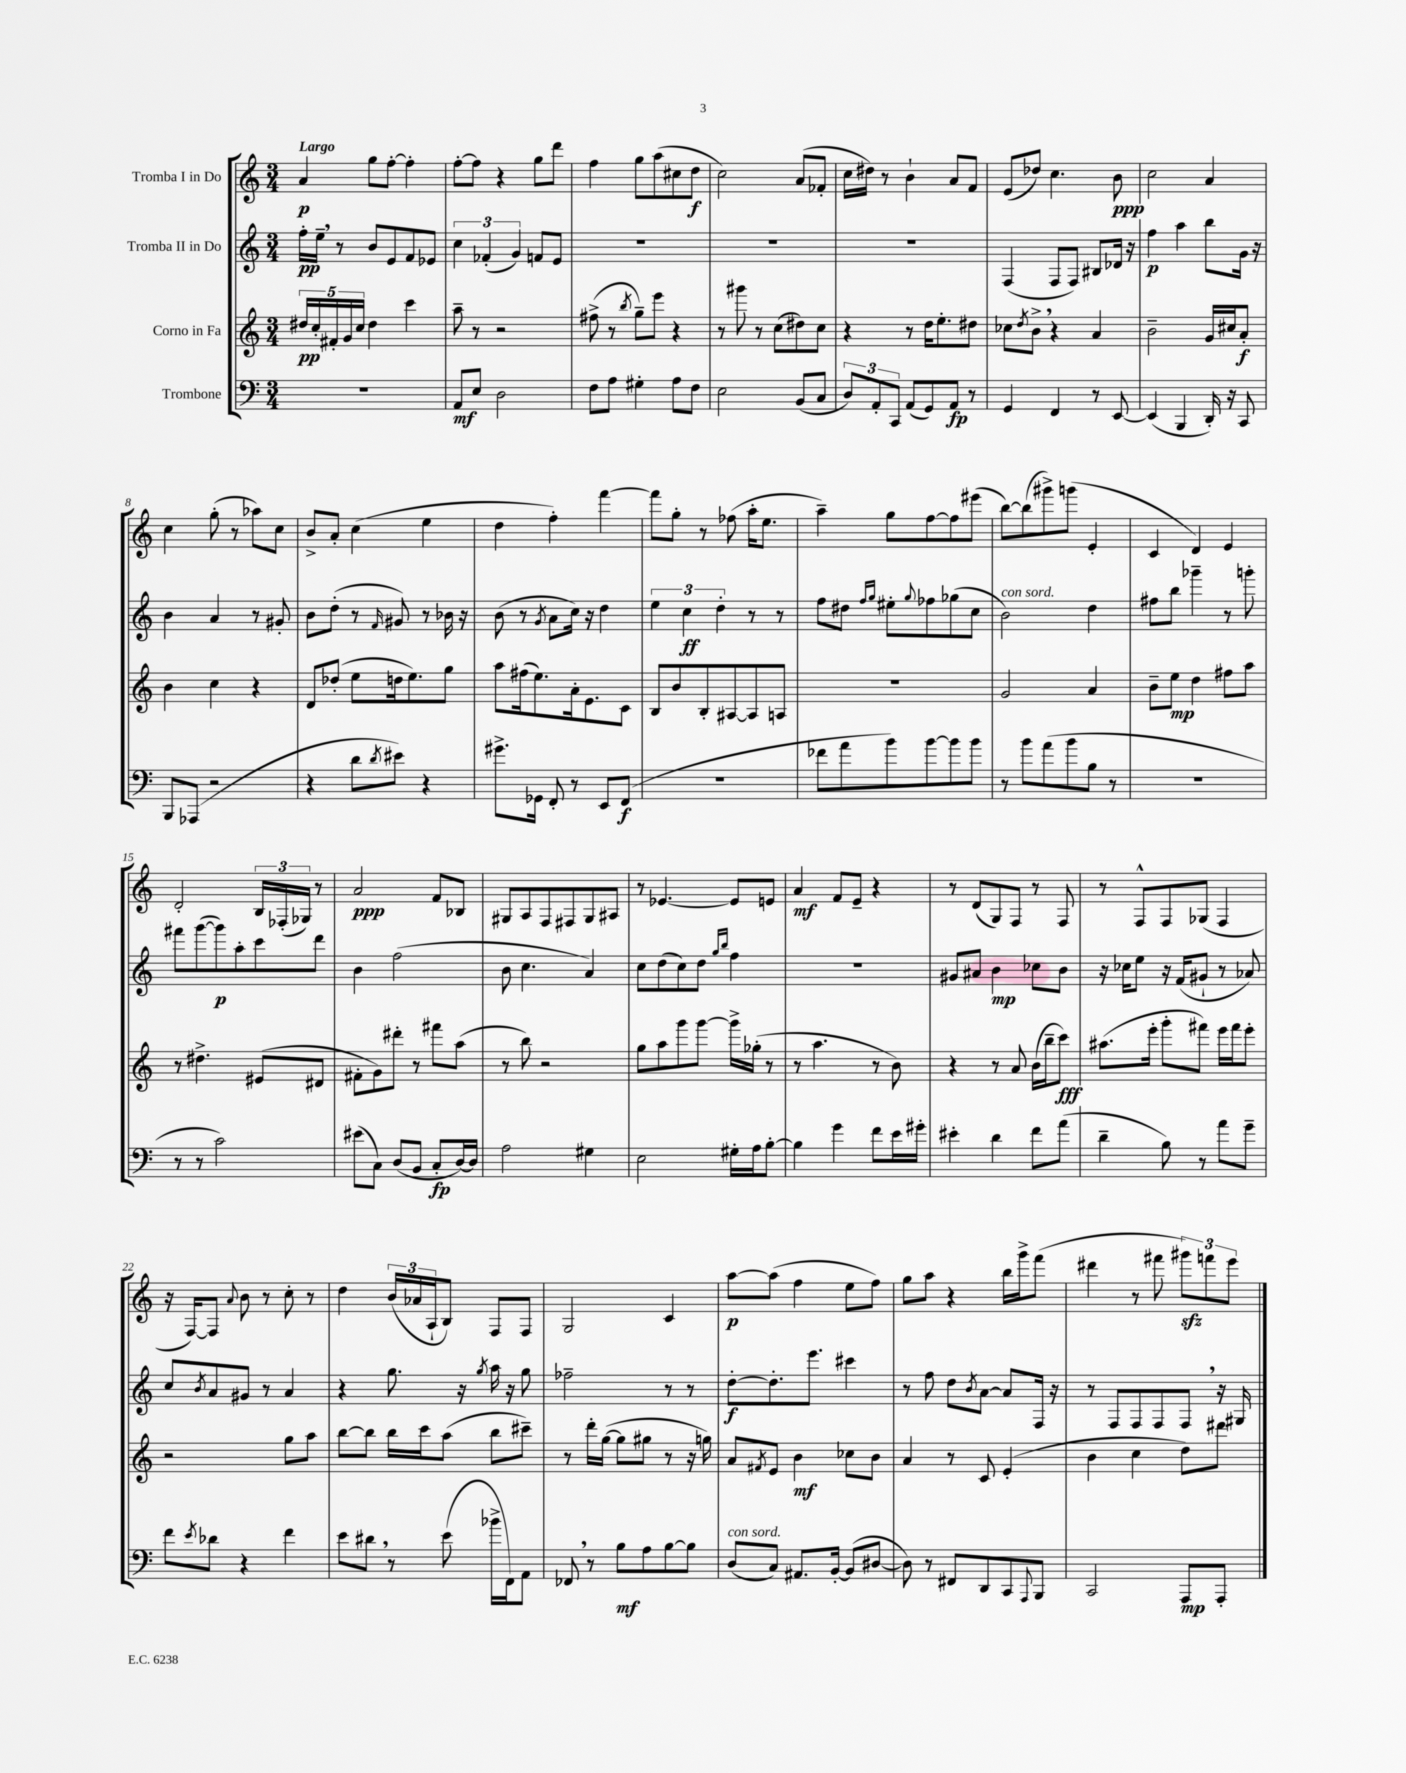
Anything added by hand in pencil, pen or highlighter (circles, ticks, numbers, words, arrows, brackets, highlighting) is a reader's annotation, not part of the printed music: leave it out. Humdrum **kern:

**kern	**kern	**kern	**kern
*staff4	*staff3	*staff2	*staff1
*clefF4	*clefG2	*clefG2	*clefG2
*k[]	*k[]	*k[]	*k[]
*M3/4	*M3/4	*M3/4	*M3/4
2.r	20dd#	16ff'	4a
.	20cc'	.	.
.	.	16ee~	.
.	20f#'	.	.
.	.	8r	.
.	20g	.	.
.	20cc	.	.
.	4dd#	8b	8gg
.	.	8e	[8ff'
.	4ccc	8f	4ff']
.	.	8e-	.
=	=	=	=
8AA	8aa~	6cc	[8ff'
8E	8r	.	8ff]
.	.	(6f-'	.
2D	2r	.	4r
.	.	6g)	.
.	.	8f	8gg
.	.	8e	8ddd
=	=	=	=
8F	(8ff#^	2.r	4ff
8A	8r	.	.
.	8qbb	.	.
4G#'	8gg~)	.	8gg
.	8eee	.	(8aa
8A	4r	.	8cc#
8F	.	.	8dd
=	=	=	=
2E	8r	2.r	2cc)
.	8ggg#	.	.
.	8r	.	.
.	(8cc	.	.
(8BB	8dd#)	.	(8a
8C	8cc	.	8f-'
=	=	=	=
12D)	4r	2.r	16cc
.	.	.	16dd#)
12AA'	.	.	.
.	.	.	8r
12CC	.	.	.
(8AA	8r	.	4b`
8GG)	16dd	.	.
.	8.ee'	.	.
8AA	.	.	8a
8r	8dd#	.	8f
=	=	=	=
4GG	8cc-	(4F	(8e
.	8qdd	.	.
.	8b^	.	8dd-)
4FF	4r	8F	4.cc
.	.	8F)	.
8r	4a	8B#	.
[8EE	.	16d-	8b
.	.	16r	.
=	=	=	=
(4EE]	2b~	4ff	2cc
4BBB	.	4aa	.
16DD')	16g	8bb	4a
16r	16cc#	.	.
8CC	8a'	16g	.
.	.	16r	.
=	=	=	=
8BBB	4b	4b	4cc
(8AAA-	.	.	.
2r	4cc	4a	(8gg'
.	.	.	8r
.	4r	8r	8aa-)
.	.	8g#'	8cc
=	=	=	=
4r	8d	8b	8b^
.	(8dd-'	(8dd'	8a'
8d	8ee	8r	(4cc
8qd	.	16qqf	.
8e#)	16dd	8g#)	.
.	8.ee)	.	.
4r	.	8r	4ee
.	8gg	16b-	.
.	.	16r	.
=	=	=	=
8.g#^	8aa	(8b	4dd
.	(16ff#	8r	.
16GG-	8.ee)	.	.
.	.	8qg	.
8FF'	.	8a	4ff')
8r	16a'	16cc)	.
.	8.e	16r	.
8EE	.	4dd	[4fff
(8FF	8c	.	.
=	=	=	=
2.r	8B	6ee	8fff]
.	8b	.	8gg'
.	.	6cc	.
.	8B'	.	8r
.	.	6dd'	.
.	[8A#	.	(8ff-
.	8A#]	8r	16aa'
.	.	.	8.ee
.	8A	8r	.
=	=	=	=
8f-	2.r	8ff	4aa~)
8a	.	8dd#	.
.	.	16qqff	.
.	.	16qqgg	.
8b)	.	8ee#'	8gg
.	.	8qqgg	.
[8b	.	8ff-	[8ff
8b]	.	(8gg-	8ff]
8b	.	8cc	(8eee#
=	=	=	=
8r	2g	2b)	[8bb)
8b	.	.	(8bb]
(8a	.	.	8ggg#^)
8b	.	.	(8ggg
8B	4a	4dd	4e'
8r	.	.	.
=	=	=	=
2.r	8b~	8ff#	4c
.	8ee	8bb	.
.	4dd	4ggg-~	4d)
.	8ff#	8r	4e
.	8aa	8ggg'	.
=	=	=	=
8r	8r	8fff#	2d'
8r	4.dd#^	([8ggg	.
2c)	.	8ggg])	.
.	.	8aa'	.
.	(8e#	8ccc	24B
.	.	.	(24F-'
.	.	.	24G-)
.	8d#	8ddd	8r
=	=	=	=
(8e#	8f#'	4b	2a
8C)	8g)	.	.
(8D	8ddd#'	(2ff	.
8BB	8r	.	.
8C'	8fff#	.	8f
[16D)	(8aa	.	8B-
16D]	.	.	.
=	=	=	=
2A	8r	8b	8G#
.	8bb)	4.cc	8A
.	2r	.	8F
.	.	.	8F#
4G#	.	4a)	8G#
.	.	.	8A#
=	=	=	=
2E	8gg	8cc	8r
.	8aa	(8dd	[4.e-
.	8ggg	8cc)	.
.	[8ggg	8dd	.
.	.	16qqgg	.
.	.	16qqbb	.
16G#'	16ggg^]	4ff	8e-]
16A	(16gg-'	.	.
[8B'	8r	.	8e
=	=	=	=
4B]	8r	2.r	4a
.	4.aa	.	.
4g	.	.	8f
.	.	.	8e~
8f	8r	.	4r
16e	8b)	.	.
16g#'	.	.	.
=	=	=	=
4e#'	4r	8g#	8r
.	.	8a#	(8d
4d	8r	4b	8G)
.	8a	.	8F
8f	(16b	8cc-	8r
.	16bb~	.	.
(8a	8ccc)	8b	8F
=	=	=	=
4d~	(8.aa#	16r	8r
.	.	16cc-	.
.	.	8ee	8F^^
.	16eee'	.	.
8B)	8ggg'	16r	8F
.	.	(16f	.
8r	8fff#)	8g#`	(8G-
8a	16eee	8r	4F
.	16fff#	.	.
8g~	8eee'	8a-)	.
=	=	=	=
8f	2r	8cc	16r
.	.	.	[16F)
8qe	.	8qb	.
8d-	.	8a	8F]
.	.	.	8qqa
4r	.	8g#	8b
.	.	8r	8r
4f	8gg	4a	8cc'
.	8aa	.	8r
=	=	=	=
8e	[8bb	4r	4dd
8d#	8bb]	.	.
8r	16bb	8.gg	(24b
.	.	.	24a-
.	16ccc	.	.
.	.	.	24A`
(8e	(8aa	.	8B)
.	.	16r	.
.	.	8qgg	.
16b-^	8bb	16aa	8F
16FF)	.	16r	.
8AA	8ccc#~)	8gg	8F
=	=	=	=
8FF-	8r	2ff-~	2G
8r	16ddd'	.	.
.	([16gg	.	.
8B	8gg]	.	.
8A	8gg#	.	.
[8B	8r	8r	4c
8B]	16r	8r	.
.	16gg)	.	.
=	=	=	=
(8D	8a	[8dd'	[8aa
.	8qf#	.	.
8C)	8e	8.dd']	(8aa]
8.AA#	4b	.	4ff
.	.	8.eee	.
[16BB'	.	.	.
(8BB]	8cc-	4ccc#	8ee
[8D#	8b	.	8ff)
=	=	=	=
8D#])	4a	8r	8gg
8r	.	8ff	8aa
8FF#	8r	8dd	4r
.	.	8qb	.
8DD	8c	[8a	.
8CC	(4e'	8a]	16bb
.	.	.	16ggg^
8qqAAA	.	.	.
8BBB	.	16F	(8fff
.	.	16r	.
=	=	=	=
2CC	4b	8r	4ddd#
.	.	8F	.
.	4cc	8F	8r
.	.	8F	8fff#
8AAA	8dd)	8F	12ggg#)
.	.	.	12fff
8AAA'	8ddd#	16r	.
.	.	.	12eee
.	.	16G#	.
==	==	==	==
*-	*-	*-	*-
